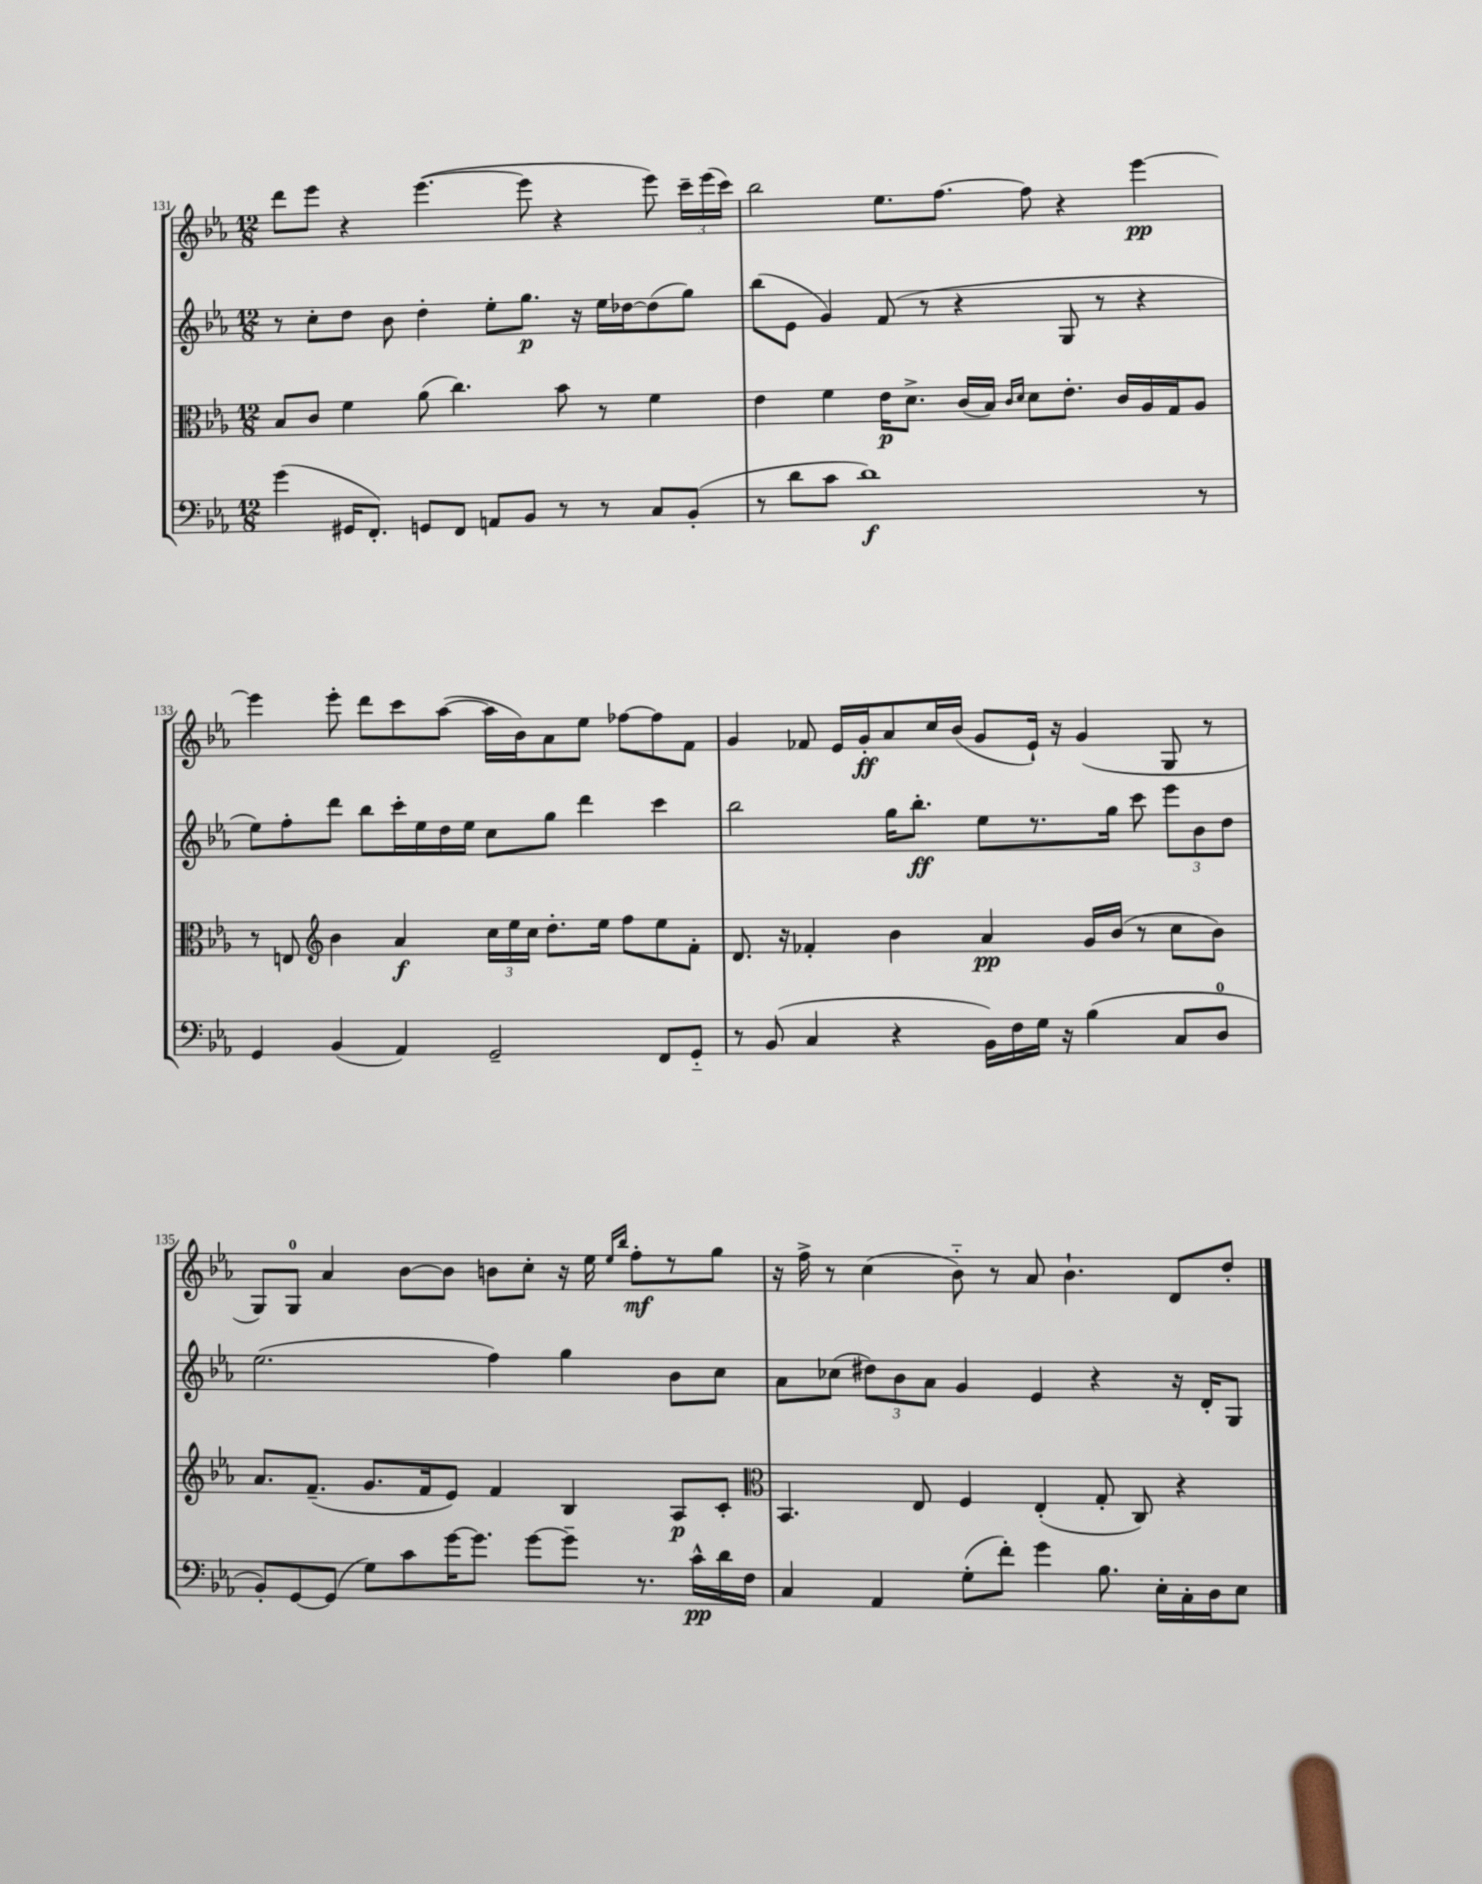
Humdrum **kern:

**kern	**dynam	**kern	**dynam	**kern	**dynam	**kern	**dynam
*part4	*part4	*part3	*part3	*part2	*part2	*part1	*part1
*staff4	*staff4	*staff3	*staff3	*staff2	*staff2	*staff1	*staff1
*clefF4	*	*clefC3	*	*clefG2	*	*clefG2	*
*k[b-e-a-]	*	*k[b-e-a-]	*	*k[b-e-a-]	*	*k[b-e-a-]	*
*M12/8	*	*M12/8	*	*M12/8	*	*M12/8	*
=131	=131	=131	=131	=131	=131	=131	=131
(4g\	.	8B-/L	.	8r	.	8ddd\L	.
.	.	8c/J	.	8cc'\L	.	8eee-\J	.
16GG#X/KL	.	4f\	.	8dd\J	.	4r	.
8.FF'/J)	.	.	.	.	.	.	.
.	.	.	.	8b-\	.	.	.
8GGn/L	.	(8a-\	.	4dd'\	.	([4.eee-\	.
8FF/J	.	4.cc\)	.	.	.	.	.
8AAn/L	.	.	.	8ee-'\L	.	.	.
8BB-/J	.	.	.	8.gg\J	p	8eee-\]	.
8r	.	8b-\	.	.	.	4r	.
.	.	.	.	16r	.	.	.
8r	.	8r	.	16ee-\LL	.	.	.
.	.	.	.	[16dd-X\J	.	.	.
8C/L	.	4f\	.	(8dd-\]	.	8eee-\)	.
(8BB-'/J	.	.	.	8gg\J)	.	24ccc~\LL	.
.	.	.	.	.	.	(24eee-\	.
.	.	.	.	.	.	24ccc\JJ)	.
=132	=132	=132	=132	=132	=132	=132	=132
8r	.	4e-\	.	(8bb-\L	.	2bb-\	.
8d\L	.	.	.	8e-\J	.	.	.
8c\J	.	4f\	.	4g/)	.	.	.
1d)	f	.	.	.	.	.	.
.	.	16e-\KL	p	(8f/	.	8.ee-\L	.
.	.	8.d^\J	.	.	.	.	.
.	.	.	.	8r	.	.	.
.	.	.	.	.	.	[8.ff\J	.
.	.	(16c/LL	.	4r	.	.	.
.	.	16B-/JJ)	.	.	.	.	.
.	.	16qqc/LL	.	.	.	.	.
.	.	16qqd/JJ	.	.	.	.	.
.	.	8d\L	.	.	.	8ff\]	.
.	.	8.e-'\J	.	8G/	.	4r	.
.	.	.	.	8r	.	.	.
.	.	16c/LL	.	.	.	.	.
.	.	16A-/	.	4r	.	[4eee-\	pp
.	.	16G/J	.	.	.	.	.
8r	.	8A-/J	.	.	.	.	.
!!LO:LB:g=z
=133	=133	=133	=133	=133	=133	=133	=133
4GG/	.	8r	.	8ee-\L)	.	4eee-\]	.
.	.	8En/	.	8ff'\	.	.	.
*	*	*clefG2	*	*	*	*	*
(4BB-/	.	4b-\	.	8ddd\J	.	8eee-'\	.
.	.	.	.	8bb-\L	.	8ddd\L	.
4AA-/)	.	4a-/	f	16ccc'\L	.	8ccc\	.
.	.	.	.	16ee-\	.	.	.
.	.	.	.	16dd\	.	([8aa-\J	.
.	.	.	.	16ee-\JJ	.	.	.
2GG~/	.	24cc\LL	.	8cc\L	.	16aa-\LL]	.
.	.	24ee-\	.	.	.	.	.
.	.	.	.	.	.	16b-\J)	.
.	.	24cc\JJ	.	.	.	.	.
.	.	8.dd'\L	.	8gg\J	.	8a-\	.
.	.	.	.	4ddd\	.	8ee-\J	.
.	.	16ee-\Jk	.	.	.	.	.
.	.	8ff\L	.	.	.	[8ff-X\L	.
8FF/L	.	8ee-\	.	4ccc\	.	8ff-\]	.
8GG/J	.	8f'\J	.	.	.	8f\J	.
=134	=134	=134	=134	=134	=134	=134	=134
8r	.	8.d/	.	2bb-\	.	4g/	.
(8BB-/	.	.	.	.	.	.	.
.	.	16r	.	.	.	.	.
4C/	.	4f-X'/	.	.	.	8f-X/	.
.	.	.	.	.	.	16e-/LL	.
.	.	.	.	.	.	16g'/J	ff
4r	.	4b-\	.	16gg\KL	.	8a-/	.
.	.	.	.	8.bb-'\J	ff	.	.
.	.	.	.	.	.	16cc/L	.
.	.	.	.	.	.	(16b-/JJ	.
16BB-\LL)	.	4a-/	pp	8ee-\L	.	8g/L	.
16F\	.	.	.	.	.	.	.
16G\JJ	.	.	.	8.r	.	16e-`/Jk)	.
16r	.	.	.	.	.	16r	.
(4B-\	.	16g/LL	.	.	.	(4g/	.
.	.	(16b-/JJ	.	16gg\Jk	.	.	.
.	.	8r	.	8ccc\	.	.	.
8C/L	.	8cc\L	.	12eee-\L	.	8G/	.
.	.	.	.	12b-\	.	.	.
8D/J	.	8b-\J)	.	.	.	8r	.
.	.	.	.	12dd\J	.	.	.
!!LO:LB:g=z
=135	=135	=135	=135	=135	=135	=135	=135
8BB-'/L)	.	8.a-/L	.	(2.ee-\	.	8G/L)	.
[8GG/	.	.	.	.	.	8G/J	.
.	.	(8.f~/J	.	.	.	.	.
(8GG/J]	.	.	.	.	.	4a-/	.
8G\L)	.	8.g/L	.	.	.	.	.
8c\	.	.	.	.	.	[8b-\L	.
.	.	16f/k	.	.	.	.	.
[16g\K	.	8e-/J)	.	.	.	8b-\J]	.
8.g\J]	.	.	.	.	.	.	.
.	.	4f/	.	4ff\)	.	8bn\L	.
[8g\L	.	.	.	.	.	8cc'\J	.
8g~\J]	.	4B-/	.	4gg\	.	16r	.
.	.	.	.	.	.	16ee-\	.
.	.	.	.	.	.	16qqee-/LL	.
.	.	.	.	.	.	16qqbb-/JJ	.
8.r	.	.	.	.	.	8ff'\L	mf
.	.	8A-/L	p	8b-\L	.	8r	.
16c^^\LL	pp	.	.	.	.	.	.
16d\	.	8c'/J	.	8cc\J	.	8gg\J	.
16F\JJ	.	.	.	.	.	.	.
=136	=136	=136	=136	=136	=136	=136	=136
*	*	*clefC3	*	*	*	*	*
4C/	.	4.BB-/	.	8a-\L	.	16r	.
.	.	.	.	.	.	16ff^\	.
.	.	.	.	(8cc-X\J	.	8r	.
4AA-/	.	.	.	12dd#X\L)	.	(4cc\	.
.	.	.	.	12b-\	.	.	.
.	.	8E-/	.	.	.	.	.
.	.	.	.	12a-\J	.	.	.
(8G'\L	.	4F/	.	4g/	.	8b-\)	.
8f'\J)	.	.	.	.	.	8r	.
4g\	.	(4E-'/	.	4e-/	.	8a-/	.
.	.	.	.	.	.	4.b-`\	.
8.B-\	.	8G'/	.	4r	.	.	.
.	.	8C/)	.	.	.	.	.
16E-'\LL	.	.	.	.	.	.	.
16C'\	.	4r	.	16r	.	8d/L	.
16D\J	.	.	.	16d'/KL	.	.	.
8E-\J	.	.	.	8G/J	.	8dd'/J	.
==	==	==	==	==	==	==	==
*-	*-	*-	*-	*-	*-	*-	*-
